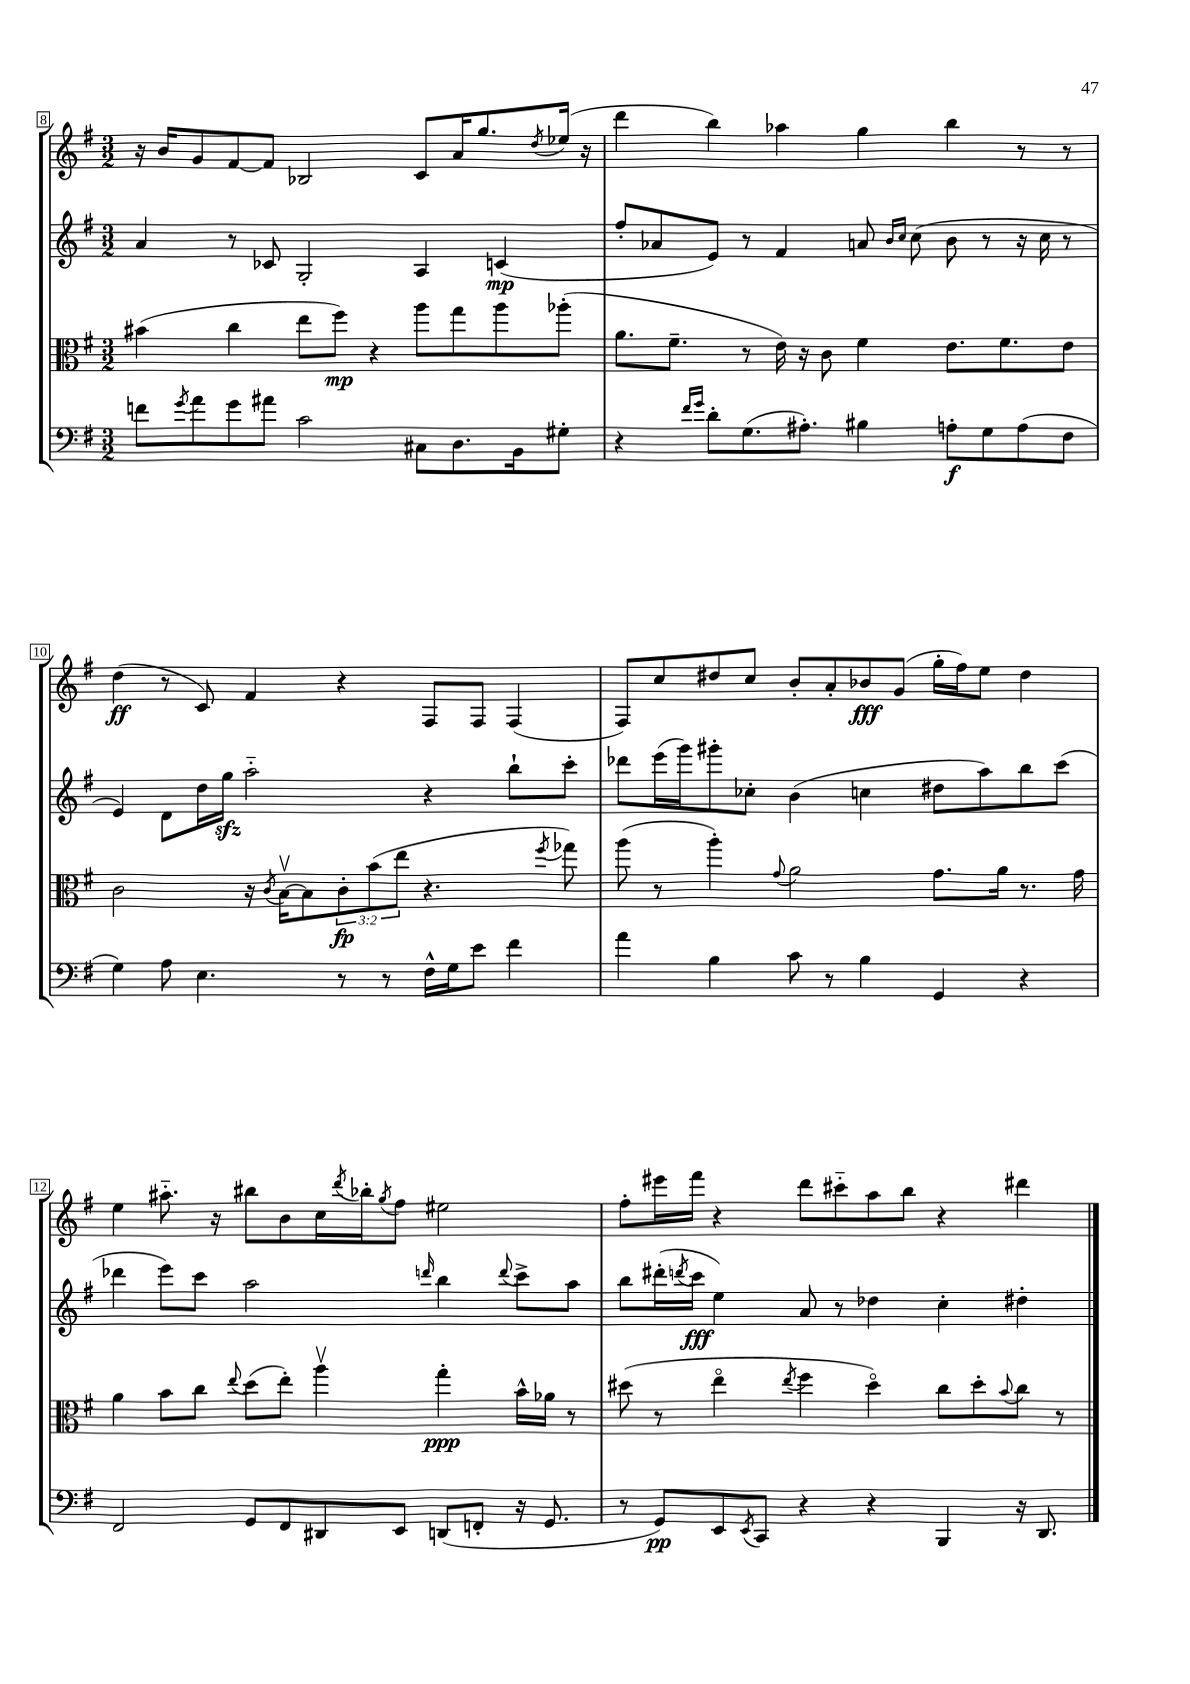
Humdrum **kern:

**kern	**kern	**kern	**kern
*staff4	*staff3	*staff2	*staff1
*clefF4	*clefC3	*clefG2	*clefG2
*k[f#]	*k[f#]	*k[f#]	*k[f#]
*M3/2	*M3/2	*M3/2	*M3/2
8f	(4b#	4a	16r
.	.	.	16b
8qg	.	.	.
8a	.	.	8g
8g	4cc	8r	[8f#
8a#	.	8c-	8f#]
2c	8ee	2G'	2B-
.	8ff#)	.	.
.	4r	.	.
8C#	8aa	4A	8c
8.D	8gg	.	16a
.	.	.	8.gg
.	8aa	(4c	.
16BB	.	.	.
.	.	.	8qdd
8G#'	(8aa-'	.	(16ee-
.	.	.	16r
=	=	=	=
4r	8.a	8ff#'	4ddd
.	.	8a-	.
.	8.f#~	.	.
16qqf#	.	.	.
16qqg	.	.	.
8d'	.	8e)	4bb)
(8.G	8r	8r	.
.	16e)	4f#	4aa-
8.A#')	16r	.	.
.	8c	.	.
4B#	4f#	8a	4gg
.	.	16qqb	.
.	.	16qqcc	.
.	.	(8cc	.
8A'	8.e	8b	4bb
8G	.	8r	.
.	8.f#	.	.
(8A	.	16r	8r
.	.	16cc	.
8F#	8e	8r	8r
=	=	=	=
4G)	2c	4e)	(4dd
8A	.	8d	8r
4.E	.	16dd	8c)
.	.	16gg	.
.	16r	2aa'~	4f#
.	8qc	.	.
.	[16Bv	.	.
.	8B]	.	.
8r	12c'	.	4r
.	(12b	.	.
8r	.	.	.
.	12ee	.	.
16F#^^	4.r	4r	8F#
16G	.	.	.
8e	.	.	8F#
4f#	.	8bb`	(4F#
.	8qff#	.	.
.	8gg-)	8ccc'	.
=	=	=	=
4a	(8aa	8ddd-	8F#)
.	8r	(16eee	8cc
.	.	16ggg)	.
4B	4aa')	8ggg#'	8dd#
.	.	8cc-'	8cc
.	8qqg	.	.
8c	2a	(4b	8b'
8r	.	.	8a'
4B	.	4cc	8b-
.	.	.	(8g
4GG	8.g	8dd#	16gg'
.	.	.	16ff#)
.	.	8aa)	8ee
.	16a	.	.
4r	8.r	8bb	4dd#
.	.	(8ccc	.
.	16g	.	.
=	=	=	=
2FF#	4a	4ddd-	4ee
.	8b	8eee)	8.aa#'~
.	8cc	8ccc	.
.	.	.	16r
.	8qqee	.	.
8GG	(8dd	2aa	8bb#
8FF#	8ee')	.	8b
8DD#	4aav	.	16cc
.	.	.	8qddd
.	.	.	16bb-'
.	.	.	8qgg
8EE	.	.	8ff#
.	.	16qqddd	.
(8DD	4gg'	4bb	2ee#
8FF'	.	.	.
.	.	8qqddd	.
16r	16b^^	8ccc^	.
8.GG	16a-	.	.
.	8r	8aa	.
=	=	=	=
8r	(8dd#	8bb	8ff#'
8GG)	8r	(16ddd#'	16eee#
.	.	8qddd	.
.	.	16ccc	16fff#
8EE	4eeo	4ee)	4r
8qEE	.	.	.
8CC	.	.	.
.	8qee	.	.
4r	4ff#	8a	8ddd
.	.	8r	8ccc#'~
4r	4dd#o)	4dd-	8aa
.	.	.	8bb
4BBB	8cc	4cc'	4r
.	8dd#'	.	.
.	8qqb	.	.
16r	8cc	4dd#'	4ddd#
8.DD	.	.	.
.	8r	.	.
==	==	==	==
*-	*-	*-	*-
